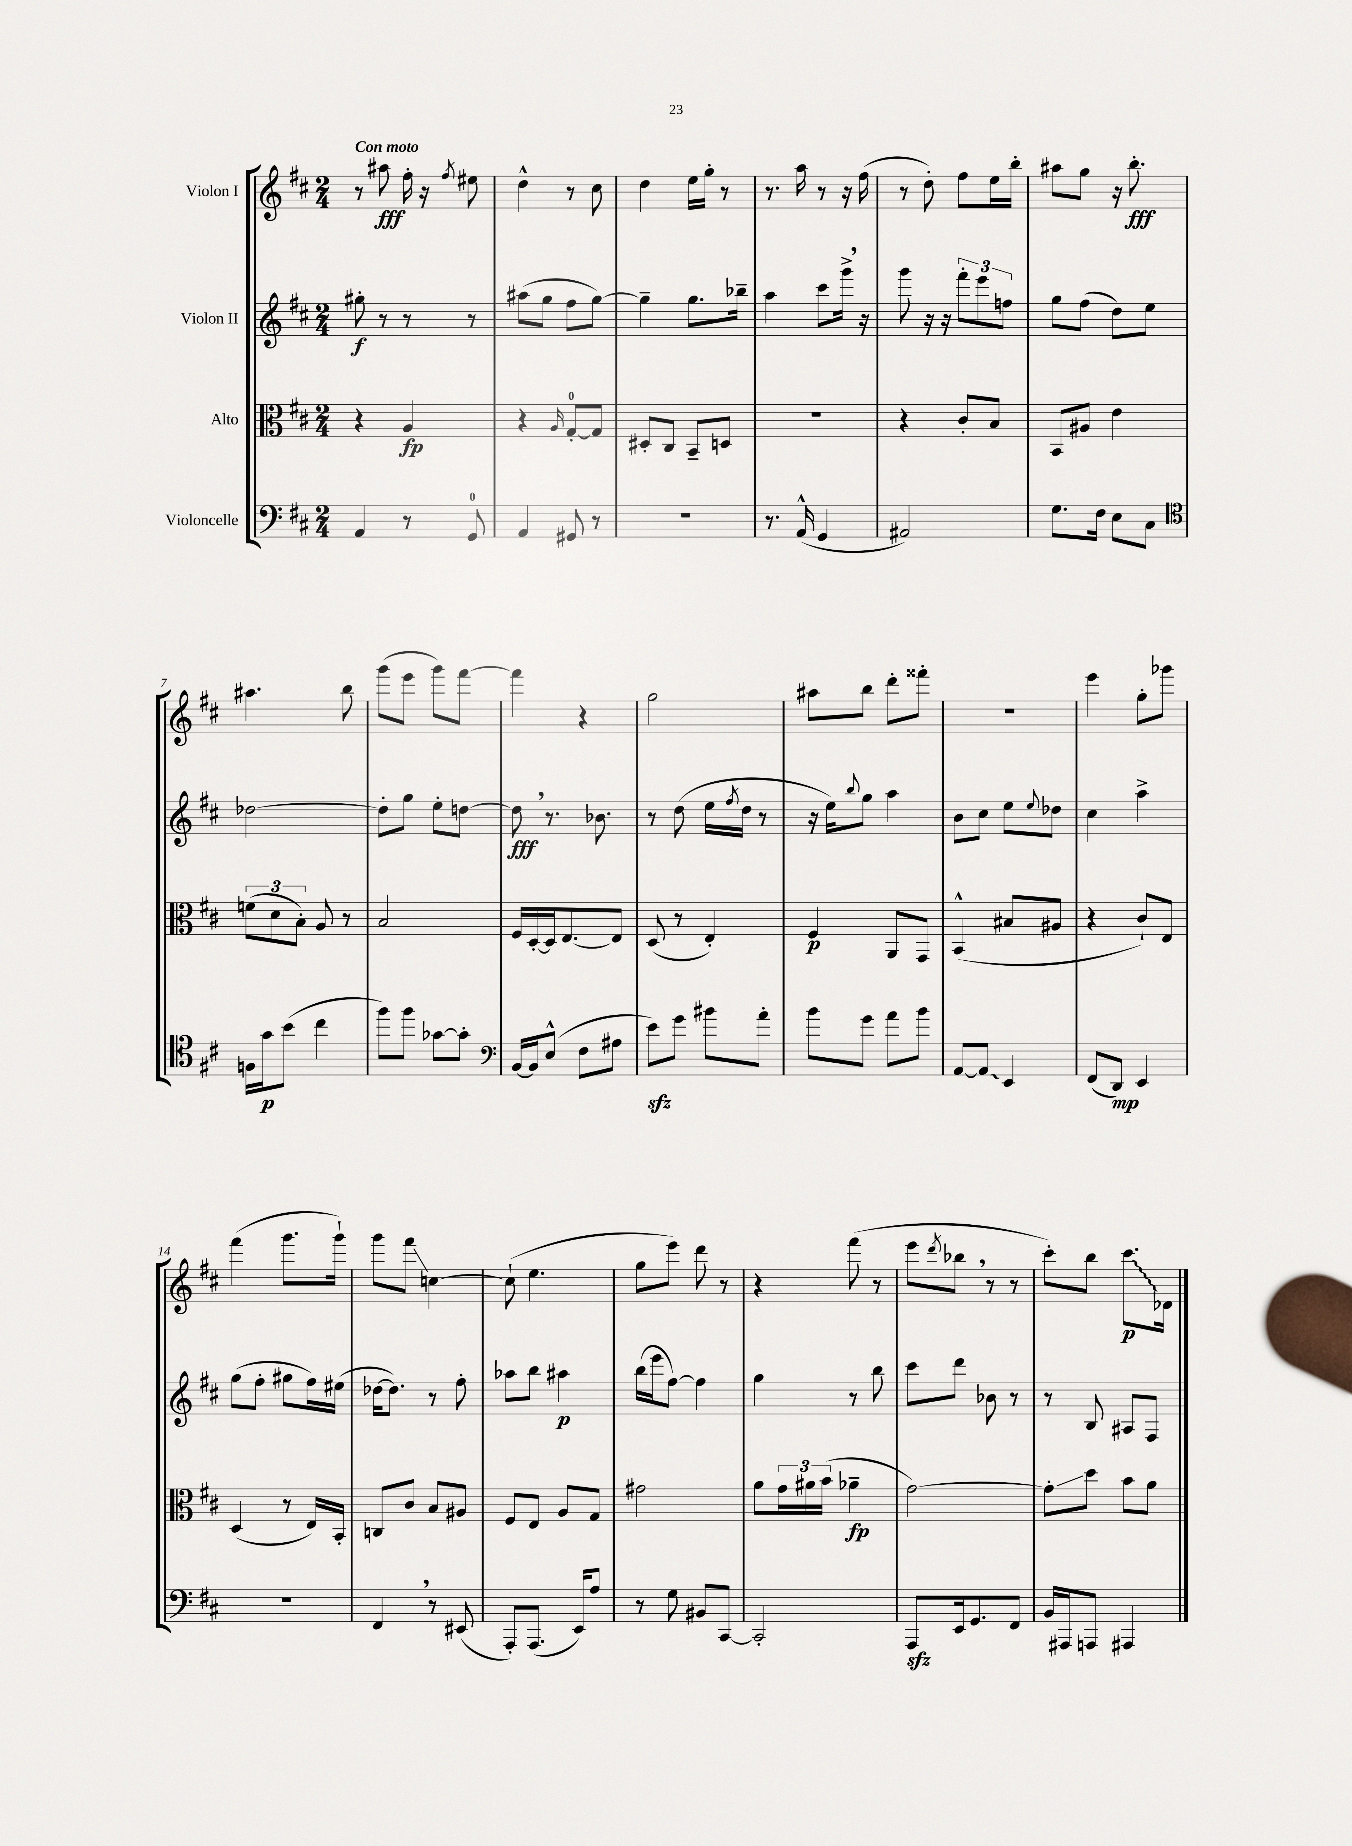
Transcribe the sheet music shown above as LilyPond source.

<<
\new StaffGroup <<
\new Staff = "s0" \with { instrumentName = "Violon I" } {
    \clef treble \key d \major \numericTimeSignature \time 2/4 \tempo "Con moto"
    r8 ais''8\fff fis''16-. r16 \acciaccatura { fis''8 } eis''8 |
    d''4-^ r8 cis''8 |
    d''4 e''16 g''16-. r8 |
    r8. a''16 r8 r16 fis''16( |
    r8 d''8-.) fis''8 e''16 b''16-. |
    ais''8 g''8 r16 b''8.-.\fff |
    ais''4. b''8 |
    g'''8( e'''8 g'''8) fis'''8~ |
    fis'''4 r4 |
    g''2 |
    ais''8 b''8 d'''8-. fisis'''8-. |
    r2 |
    e'''4 g''8-. ges'''8 |
    fis'''4( g'''8. g'''16-!) |
    g'''8 fis'''8\glissando c''4~ |
    c''8-!( e''4. |
    g''8 e'''8) d'''8 r8 |
    r4 fis'''8( r8 |
    e'''8 \acciaccatura { d'''8 } bes''8 \breathe r8 r8 |
    cis'''8-.) b''8 \once \override Glissando.style = #'zigzag cis'''8.\glissando\p des'16 \bar "|." |
}
\new Staff = "s1" \with { instrumentName = "Violon II" } {
    \clef treble \key d \major \numericTimeSignature \time 2/4
    gis''8-.\f r8 r8 r8 |
    ais''8( g''8 fis''8 g''8~) |
    g''4-- g''8. bes''16-- |
    a''4 cis'''8 g'''16-> \breathe r16 |
    g'''8 r16 r16 \tuplet 3/2 { fis'''8-. e'''8 f''8 } |
    g''8 fis''8( d''8) e''8 |
    des''2~ |
    des''8-. g''8 e''8-. d''8~ |
    d''8\fff \breathe r8. bes'8. |
    r8 d''8( e''16 \acciaccatura { fis''8 } d''16 r8 |
    r16 e''16) \appoggiatura { b''8 } g''8 a''4 |
    b'8 cis''8 e''8 \appoggiatura { e''8 } des''8 |
    cis''4 a''4-> |
    g''8( fis''8-. gis''8 fis''16) eis''16( |
    des''16~ des''8.) r8 fis''8-. |
    aes''8 b''8 ais''4\p |
    b''16( e'''16 fis''8~) fis''4 |
    g''4 r8 b''8 |
    cis'''8 d'''8 bes'8 r8 |
    r8 b8 ais8 fis8 \bar "|." |
}
\new Staff = "s2" \with { instrumentName = "Alto" } {
    \clef alto \key d \major \numericTimeSignature \time 2/4
    r4 a4\fp |
    r4 \grace { a16 } g8-0~-. g8 |
    dis8-. cis8 b,8-- d8 |
    R2 |
    r4 cis'8-. b8 |
    b,8 ais8 e'4 |
    \tuplet 3/2 { f'8( d'8 b8-.) } a8 r8 |
    b2 |
    fis16 d16~-. d16 e8.~ e8 |
    d8( r8 e4-.) |
    fis4\p a,8 g,8 |
    b,4-^( bis8 ais8 |
    r4 cis'8-!) e8 |
    d4( r8 e16) b,16-. |
    c8 cis'8 b8 ais8 |
    fis8 e8 a8 g8 |
    gis'2 |
    a'8 \tuplet 3/2 { g'16 ais'16 b'16( } aes'4--\fp |
    g'2~) |
    g'8-.\glissando d''8 b'8 a'8 \bar "|." |
}
\new Staff = "s3" \with { instrumentName = "Violoncelle" } {
    \clef bass \key d \major \numericTimeSignature \time 2/4
    a,4 r8 g,8-0 |
    a,4 gis,8 r8 |
    r2 |
    r8. a,16-^( g,4 |
    ais,2) |
    g8. fis16 e8 cis8 |
    \clef tenor f16 g'16\p b'8( cis''4 |
    fis''8) fis''8 ges'8~ ges'8-. |
    \clef bass b,16~ b,16 e8-^( fis8 ais8 |
    e'8\sfz) g'8 bis'8 a'8-. |
    b'8 g'8 a'8 b'8 |
    a,8~ \once \override Glissando.style = #'zigzag a,8\glissando e,4 |
    fis,8( d,8\mp) e,4 |
    R2 |
    fis,4 \breathe r8 eis,8( |
    a,,8-.) a,,8.( e,16) a8 |
    r8 g8 bis,8 cis,8~ |
    cis,2-. |
    a,,8\sfz e,16 g,8. fis,8 |
    b,16 ais,,16 a,,8 ais,,4 \bar "|." |
}
>>
>>
